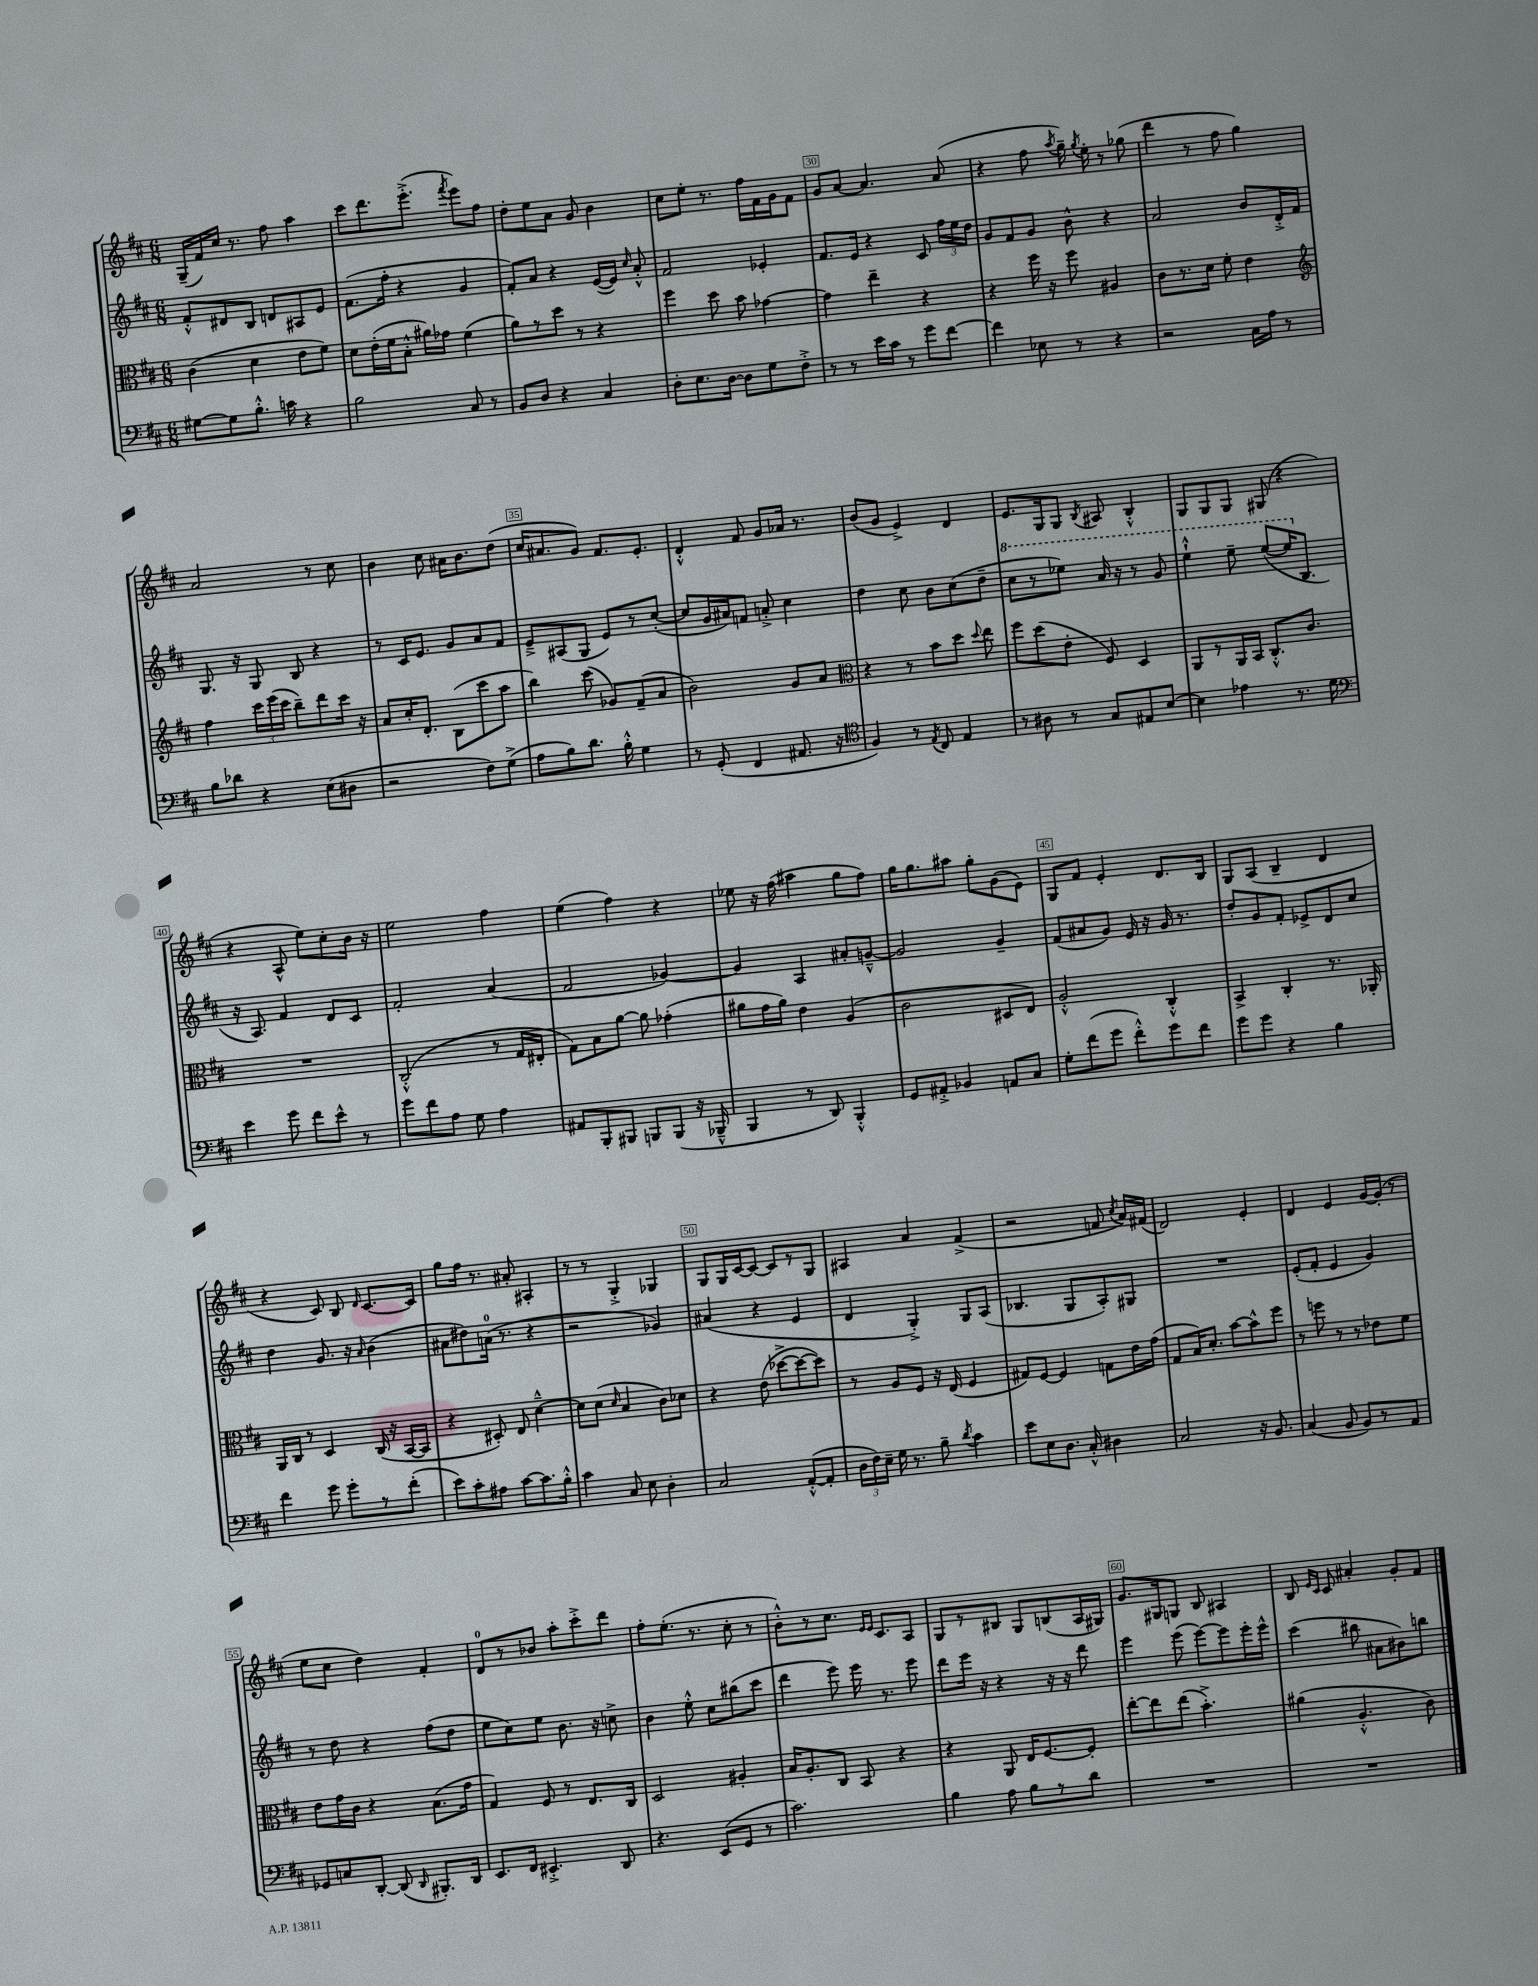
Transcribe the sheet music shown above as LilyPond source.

<<
\new StaffGroup <<
\new Staff = "s0" {
    \clef treble \key d \major \numericTimeSignature \time 6/8
    \autoBeamOff g16[--( fis'16) cis''16] r8. fis''8 a''4 |
    cis'''8[ d'''8. e'''8.]-.->( \acciaccatura { fis'''8 } e'''8[) fis''8] |
    d''8[-. e''8 a'8] g'8 b'4 |
    cis''8[ e''8]-. r8. fis''16[ fis'16 g'16 fis'8] |
    g'8[ a'8]~ a'4. a'8( |
    r4 fis''8 \acciaccatura { a''8 } g''16--) \acciaccatura { g''8 } e''16-. r8 ges''8( |
    d'''4 r8 fis''8 g''4) |
    a'2 r8 cis''8 |
    b'4 cis''8 ais'16[ b'8. d''8]( |
    cis''16[ ais'8. g'8]) fis'8.[ e'8.]-. |
    d'4-.-^ fis'8 g'8[ aes'16] r8. |
    b'8[( g'8] e'4->) d'4 |
    e'8.[ g16 g8] \acciaccatura { b8 } ais8 b4-.-^ |
    g8[ g8 g8] gis8( r4 |
    r4 a8-^ e''8[) cis''8-. b'16] r16 |
    e''2 fis''4 |
    e''4( fis''4) r4 |
    ees''8 r16 fis''16( ais''4 g''8[ fis''8]) |
    g''16[ g''8. ais''8] g''8[-. g'8( e'8]) |
    g8[ fis'8] e'4-. d'8.[ b16] |
    g8[ a8]( b4-- d'4 |
    r4 cis'8) b8 \grace { d'16 } cis'8.[~ cis'16] |
    g''8[ fis''16] r8. ais'8-. ais4-. |
    r8 r8 g4-.-> ges4 |
    g8[ g16 cis'16~ cis'8]~ cis'8[ r8 g8] |
    ais4 a'4 fis'4->( |
    r2 f'8 \acciaccatura { cis''8 } a'16[) fis'16]( |
    d'2) e'4-. |
    d'4 e'4 g'16[~ g'16]-.( r8 |
    e''8[ cis''8] d''4) fis'4-. |
    d'8[-0 r8 bes'8] a''8[-. cis'''8-.-> d'''8] |
    fis''8[-. e''8.]-.( r8. cis''8-. r8 |
    b'8[-.-^) r8 cis''8.] \grace { e'16[ e'16] } cis'8.[ a8] |
    g8[ r8 bis8] g8[ b8( a16 gis16]) |
    g'8.[ gis16 g8] b8 ais4 |
    b8 \grace { e'16[ cis'16] } cis'8 ais'4-. g'8[-. fis'8] \bar "|." |
}
\new Staff = "s1" {
    \clef treble \key d \major \numericTimeSignature \time 6/8
    \autoBeamOff fis'8[-.-^ dis'8 b8] d'8[ ais8 e'8] |
    fis'8.[( fis''16]-. r4 g'4 |
    fis'8[-.) a'8] r4 e'16[~( e'16]) \grace { cis''16 } a'8-.-^ |
    fis'2 ees'4-. |
    fis'8.[ e'16] r4 cis'8 \tuplet 3/2 { fis''16[ e''16 d''16] } |
    g'8[ fis'8 g'8] b'8-^ r4 |
    a'2 b'8[ d'16-.-> fis'16] |
    g8. r16 g8 b8 r4 |
    r8 cis'16[ e'8.] g'8[ a'8 fis'8] |
    e'8[---> ais8( g8] e'8[) r8 cis''8]~-.( |
    cis''8[ g'16 ais'16) f'8] a'8-.-> cis''4 |
    d''4 cis''8 b'8[ cis''8( d''8]-- |
    \ottava #1 cis'''8[ r8 ees'''8]) a''16 r16 r8 g''8 |
    e'''4-!-^ e'''8-- e'''8[~( e'''16 \ottava #0 b8.] |
    r16 a8.) fis'4 d'8[ cis'8] |
    fis'2-. a'4( |
    fis'2 ges'4~) |
    ges'4 a4 ais'8[-. g'8]~---^ |
    g'2 g'4-- |
    fis'8[( ais'8 g'8]) e'16 r16 g'16 r8. |
    d''8[-. g'8 fis'8]-. ees'8[-> d'8 cis''8] |
    d''4 g'8. r16 \grace { a'16 } b'4( |
    ais'8[ dis''8) a'16]-0( r8. r4 |
    r2 ges'4) |
    ais'4( r4 e'4 |
    d'4 g4-.->) g8[ a8]( |
    bes4. g8[ a8-.) gis8] |
    R2. |
    e'8[-.( fis'8]-. e'4 g'4) |
    r8 d''8 r4 fis''8[( d''8] |
    e''8[ cis''8) e''8] b'8. r16 c''8-> |
    b'4 e''8-.-^ cis''8[ bis''8( cis'''8] |
    d'''4 e'''8) e'''16 r8. e'''8 |
    d'''8[ e'''16] r16 r4 r16 r16 d'''8 |
    e'''4 e'''8( e'''8[~) e'''8 e'''16-. e'''16]-^ |
    cis'''4( bis''8 ais'8[ bis'8) b''8] \bar "|." |
}
\new Staff = "s2" {
    \clef alto \key d \major \numericTimeSignature \time 6/8
    \autoBeamOff cis'4( d'4 e'8[ fis'8]) |
    d'8[ e'16-.( fis'16 b8]-.-^ ais'16[) ges'16] fis'4( |
    a'8[) r8 d''8] r8 r4 |
    fis''4 d''8 b'8 ges'4~ |
    ges'4 e''4-- r4 |
    r4 fis''16 r16 fis''8 ais4 |
    cis'8[ r8. d'16] fis'8-. e'4 |
    \clef treble fis''4 \tuplet 3/2 { cis'''16[ e'''16( cis'''16] } b''8[--) d'''8 cis'''16] r16 |
    a'8[ cis''16-. d'8.]-. b8[( cis'''8 a''8] |
    b''4) cis'''8( ges'8[) fis'8--( a'8] |
    b'2) g'8[ a'8] |
    \clef alto r4 r8 b'8[ d''8] \appoggiatura { d''8 } e''8 |
    fis''8[ d''8( e'8]-. fis8) d4 |
    a,8[ r8 a,16 b,16] cis8.[-.-^ cis'8.] |
    R2. |
    cis2-.-^( r8 g16[ eis16]-. |
    g8[) b8 a'8]~ a'8 ges'4-.( |
    ais'8[ g'16 ais'16]) e'4 a4( |
    cis'2 dis8[ e8]) |
    a2-.-^ cis4-.-^ |
    b,4-> cis4-. r8. aes,16-. |
    a,16[ cis16] r8 d4 cis16( r16 b,16[~ b,16] |
    r4 dis8-.) e8 d'4~---^ |
    d'8[ d'8]( \grace { d'16 } b4 cis'8[) des'8] |
    r4 e'8( des''8[~-> des''8~ des''8]) |
    r8 a8[ fis8] r16 e16( fis4 |
    gis8[) fis8]~ fis4 g8[ e'16 g'16]( |
    g8[ b16) d'8.]-. b'8[~ b'8-^ fis''8] |
    r8 f''8 r8 r8 ees'8[ fis'8] |
    e'8[ g'16 cis'16] r4 b8.[( g'16] |
    g4) fis8 r8 e8.[ cis16] |
    d2 ais4-. |
    b16[ a8.-. cis8] b,8 r4 |
    r4 a,8 e16[ fis8.~ fis8]-. |
    e''8[~-. e''8 e''8]( b'4.-.->) |
    ais'4( a4.-.-^ cis'8) \bar "|." |
}
\new Staff = "s3" {
    \clef bass \key d \major \numericTimeSignature \time 6/8
    \autoBeamOff gis8[~ gis8 b8.]-.-^ c'16 r4 |
    b2 cis8 r8 |
    b,8[ d8] r4 cis4 |
    d8[-. e8. d16]~ d8[ g8 fis8]-.-> |
    r8 r8 e'16[ cis'16] r8 g'8[ fis'8]~ |
    fis'4 ees8 r8 r4 |
    r2 cis16[ a16] r8 |
    b8[ des'8] r4 e8[( dis8] |
    r2 fis8[) g8]->( |
    a8[ b8) d'8.] b16-.-^ g4 |
    r8 g,8-.( fis,4 ais,8. r16 |
    \clef tenor fis4) r8 \acciaccatura { e8 } cis8 e4 |
    r8 ais8 r8 g8[ eis8 b8]~ |
    b4 ees'4 r8. d'16 |
    \clef bass e'4 g'8 fis'8[ e'8]-^ r8 |
    g'8[ fis'8 a8] g8 a4 |
    ais,8[ b,,8-. bis,,8] b,,8[ b,,8]( r16 bes,,16---^ |
    b,,4 r8 d,8) b,,4-.-^ |
    g,8[ ais,8]-.-> bes,4 a,8[ cis8] |
    g8[-. fis'8( g'8] fis'8[-.-^) g'8 fis'8] |
    g'8[ g'8] r4 b4 |
    fis'4 g'8 g'8[-. r8 fis'8]-.( |
    e'8[) cis'8-. ais8] cis'8[~ cis'8. b16]-.-^ |
    cis'4 cis8 e8 d4-. |
    cis2 a,8[~-.-^( a,8]-. |
    \tuplet 3/2 { d16[ fis16) e16]-- } g16 r8. b8-- \acciaccatura { d'8 } cis'4 |
    e'8[ e8 d8.] cis16-.-^ dis4 |
    cis2 r16 b,8. |
    cis4( b,8 b,8[) r8 a,8] |
    ges,8[ c8 d,8]~-. d,8( \grace { d,16 } bis,,8.[-.) d,16] |
    e,8.[ fis,16] eis,4.-.-> d,8 |
    r4. e,8[( g,8] r8 |
    cis'2.) |
    b4 a8 b8[ r8 d'8] |
    R2. |
    R2. \bar "|." |
}
>>
>>
\layout { \context { \Score currentBarNumber = #26 \override BarNumber.break-visibility = ##(#f #t #t) barNumberVisibility = #(every-nth-bar-number-visible 5) \override BarNumber.stencil = #(make-stencil-boxer 0.1 0.3 ly:text-interface::print) } }
